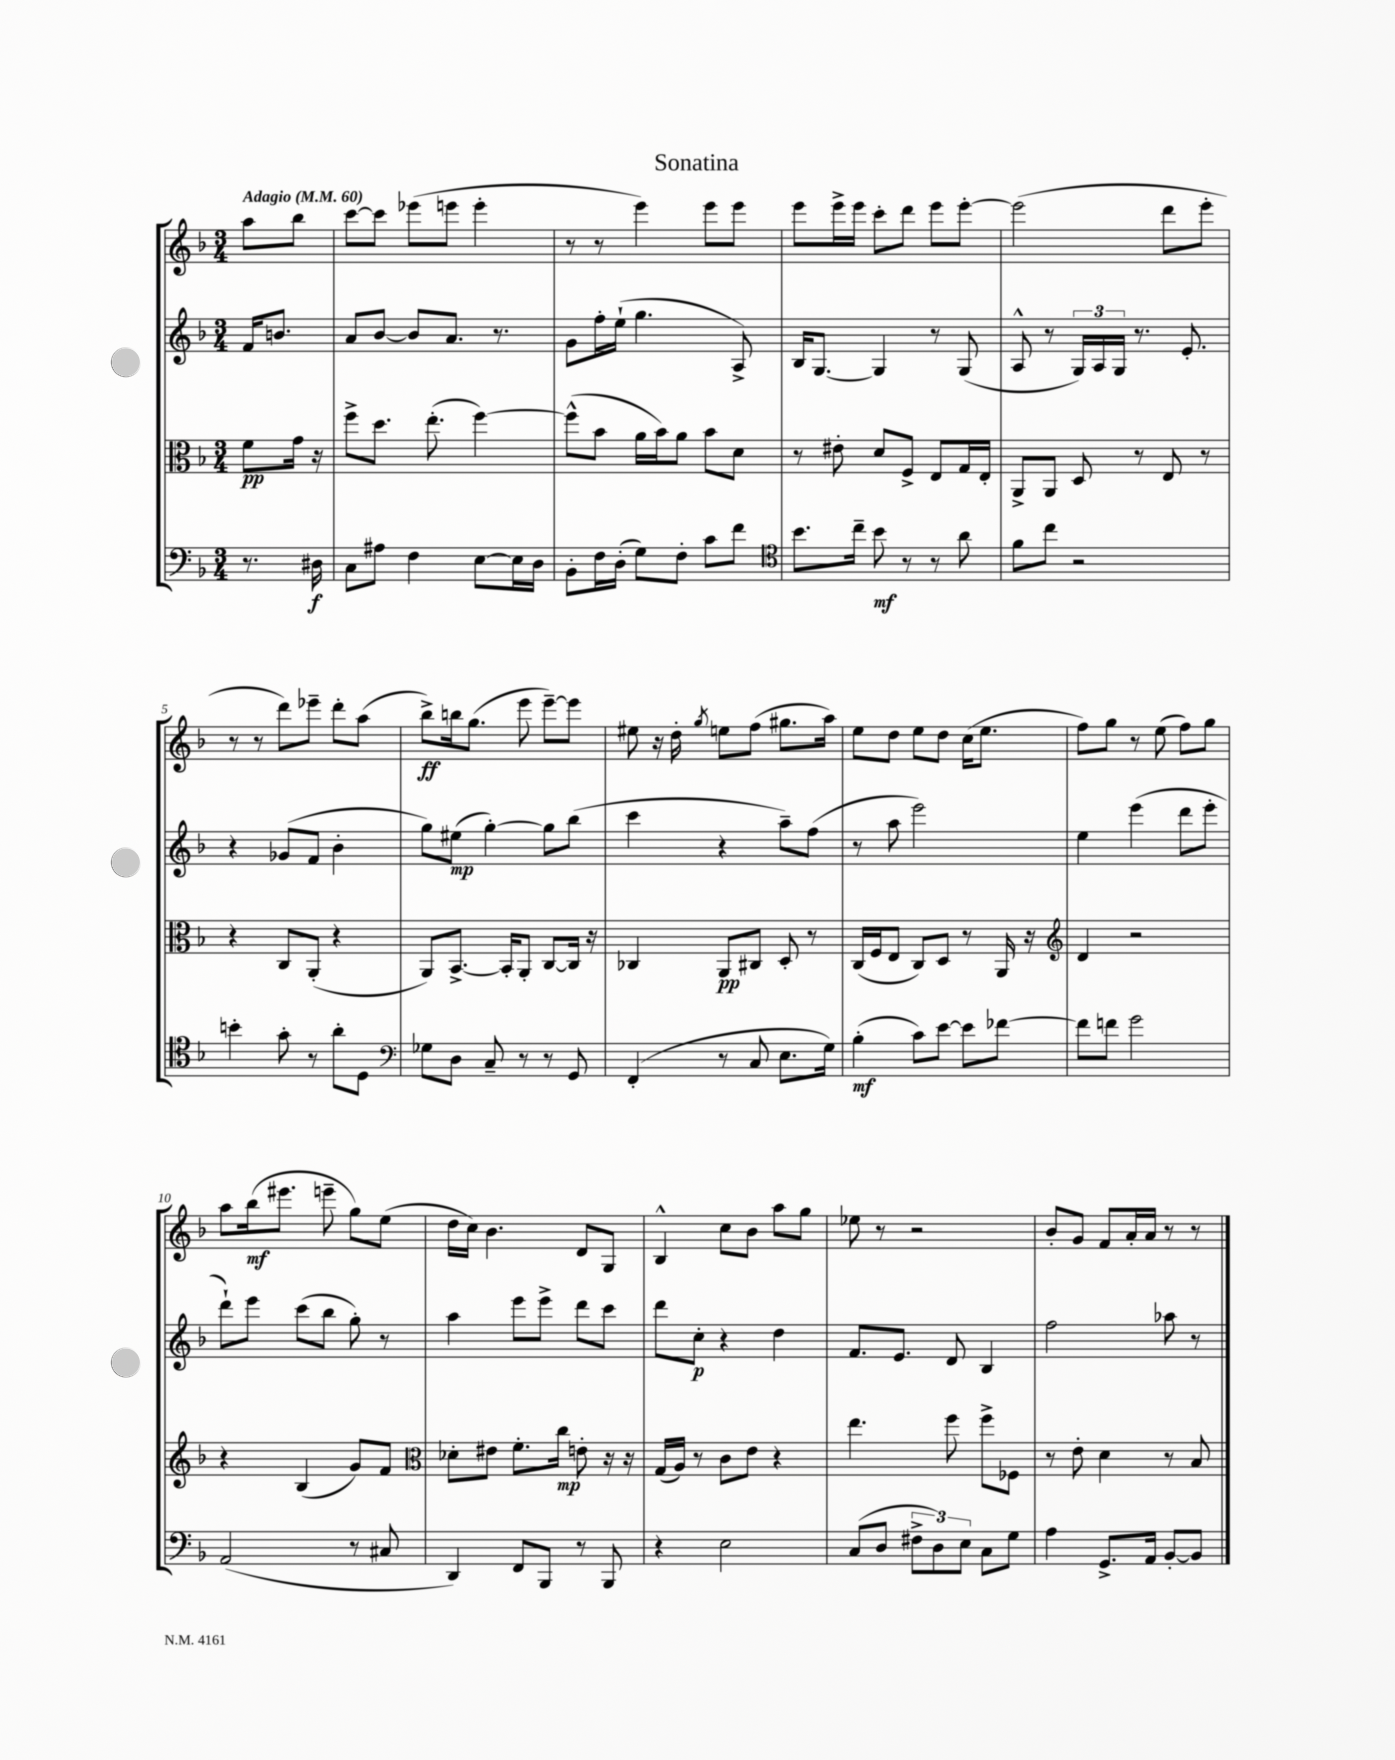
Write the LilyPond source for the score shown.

\header { title = "Sonatina" }
<<
\new StaffGroup <<
\new Staff = "s0" {
    \clef treble \key f \major \numericTimeSignature \time 3/4 \partial 4 \tempo "Adagio" 4 = 60
    \autoBeamOff a''8[ bes''8] |
    c'''8[~ c'''8] ees'''8[( e'''8] e'''4-. |
    r8 r8 e'''4) e'''8[ e'''8] |
    e'''8[ e'''16-> e'''16] c'''8[-. d'''8] e'''8[ e'''8]~-. |
    e'''2( d'''8[ e'''8]-. |
    r8 r8 d'''8[) ees'''8]-- d'''8[-. a''8]( |
    bes''8[->\ff) b''16 g''8.]( e'''8 e'''8[~--) e'''8] |
    eis''8 r16 d''16-. \acciaccatura { g''8 } e''8[ f''8]( gis''8.[ a''16]) |
    e''8[ d''8] e''8[ d''8] c''16[( e''8.] |
    f''8[) g''8] r8 e''8( f''8[) g''8] |
    a''8[ bes''16\mf( eis'''8.] e'''8-- g''8[) e''8]( |
    d''16[ c''16]) bes'4. d'8[ g8] |
    bes4-^ c''8[ bes'8] a''8[ g''8] |
    ees''8 r8 r2 |
    bes'8[-. g'8] f'8[ a'16-. a'16] r8 r8 \bar "|." |
}
\new Staff = "s1" {
    \clef treble \key f \major \numericTimeSignature \time 3/4 \partial 4
    \autoBeamOff f'16[ b'8.] |
    a'8[ bes'8]~ bes'8[ a'8.] r8. |
    g'8[ f''16-. e''16]-!( g''4. a8->) |
    bes16[ g8.]~ g4 r8 g8( |
    a8-^ r8 \tuplet 3/2 { g16[) a16 g16] } r8. e'8.-. |
    r4 ges'8[( f'8] bes'4-. |
    g''8[) eis''8]\mp( g''4~-.) g''8[ bes''8]( |
    c'''4 r4 a''8[--) f''8]( |
    r8 a''8 e'''2) |
    e''4 e'''4( d'''8[ e'''8]-. |
    d'''8[-!) e'''8] c'''8[( bes''8] g''8-.) r8 |
    a''4 e'''8[ e'''8]-> d'''8[ c'''8] |
    d'''8[ c''8]-.\p r4 d''4 |
    f'8.[ e'8.] d'8 bes4 |
    f''2 aes''8 r8 \bar "|." |
}
\new Staff = "s2" {
    \clef alto \key f \major \numericTimeSignature \time 3/4 \partial 4
    \autoBeamOff f'8[\pp g'16] r16 |
    f''8[-> d''8.] e''8.-.( f''4~) |
    f''8[-^( bes'8] a'16[ bes'16) a'8] bes'8[ d'8] |
    r8 eis'8-. d'8[ f8]-> e8[ g16 e16]-. |
    a,8[-> a,8] d8 r8 e8 r8 |
    r4 c8[ a,8]-.( r4 |
    a,8[) bes,8.]~-> bes,16[-. a,8]-. c8[~ c16] r16 |
    ces4 a,8[\pp cis8] d8-. r8 |
    c16[( f16 e8] c8[) d8] r8 a,16 r16 |
    \clef treble d'4 r2 |
    r4 bes4( g'8[) f'8] |
    \clef alto des'8[-. eis'8] f'8.[-. c''16]\mp e'8-. r16 r16 |
    g16[( a16]) r8 c'8[ e'8] r4 |
    e''4. f''8 f''8[-> fes8] |
    r8 e'8-. d'4 r8 bes8 \bar "|." |
}
\new Staff = "s3" {
    \clef bass \key f \major \numericTimeSignature \time 3/4 \partial 4
    \autoBeamOff r8. dis16\f |
    c8[ ais8] f4 e8[~ e16 d16] |
    bes,8[-. f16 d16]-.( g8[) f8]-. c'8[ f'8] |
    \clef tenor bes'8.[ c''16]-- bes'8\mf r8 r8 a'8 |
    f'8[ c''8] r2 |
    b'4-. g'8-. r8 a'8[-. d8] |
    \clef bass ges8[ d8] c8-- r8 r8 g,8 |
    f,4-.( r8 c8 e8.[ g16]) |
    bes4-.\mf( c'8[) e'8]~ e'8[ fes'8]~ |
    fes'8[ f'8] g'2 |
    a,2( r8 cis8 |
    d,4) f,8[ bes,,8] r8 bes,,8 |
    r4 e2 |
    c8[( d8] \tuplet 3/2 { fis8[-> d8) e8] } c8[ g8] |
    a4 g,8.[-> a,16] bes,8[~-. bes,8] \bar "|." |
}
>>
>>
